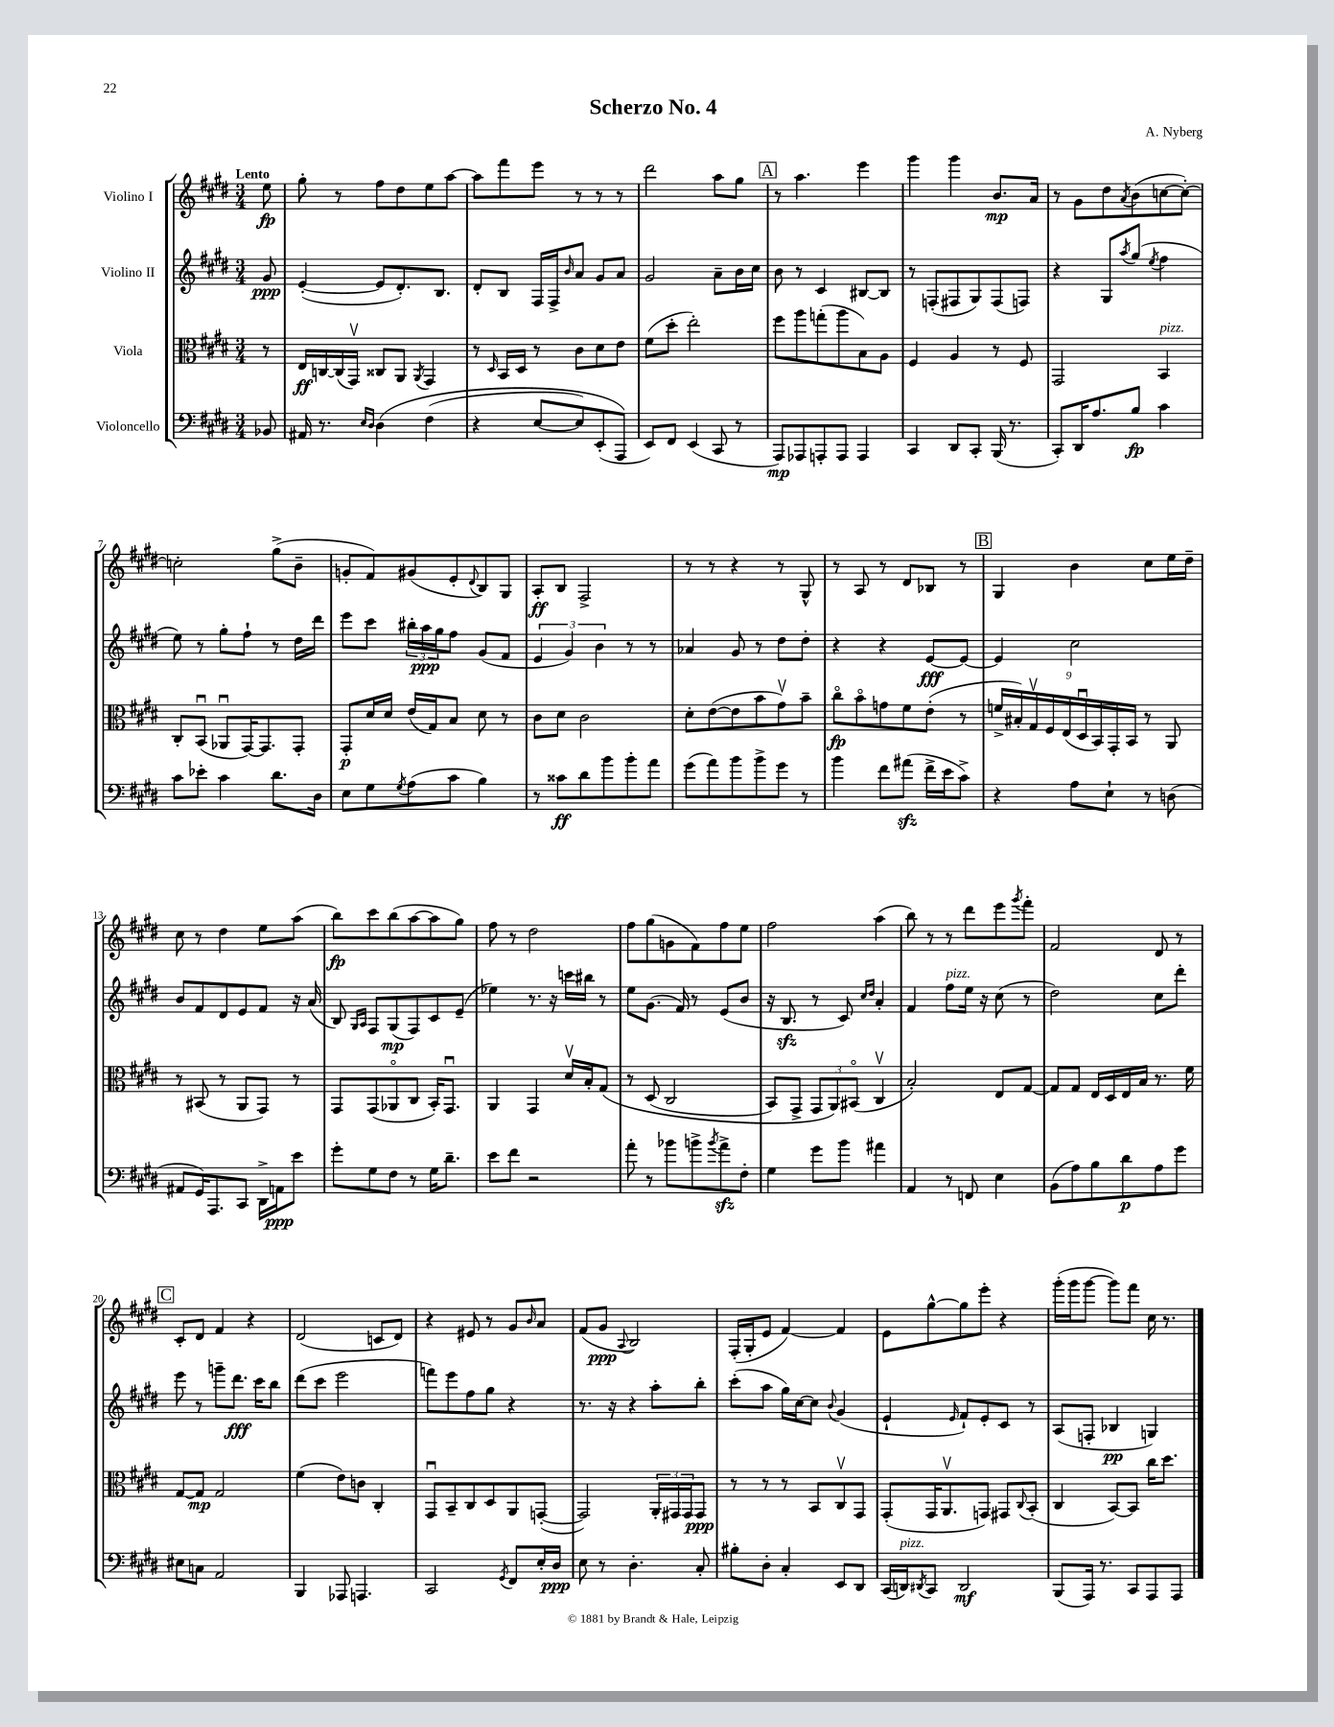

**kern	**dynam	**kern	**dynam	**kern	**dynam	**kern	**dynam
*part4	*part4	*part3	*part3	*part2	*part2	*part1	*part1
*staff4	*staff4	*staff3	*staff3	*staff2	*staff2	*staff1	*staff1
*I"Violoncello	*	*I"Viola	*	*I"Violino II	*	*I"Violino I	*
*clefF4	*	*clefC3	*	*clefG2	*	*clefG2	*
*k[f#c#g#d#]	*	*k[f#c#g#d#]	*	*k[f#c#g#d#]	*	*k[f#c#g#d#]	*
*M3/4	*	*M3/4	*	*M3/4	*	*M3/4	*
=	=	=	=	=	=	=	=
!	!	!	!	!	!	!LO:TX:a:B:t=Lento	!
8BB-X/	.	8r	.	8g#/	ppp	8ee\	fp
=1	=1	=1	=1	=1	=1	=1	=1
16AA#X/	.	16E/LL	ff	([4e'/	.	8gg#'\	.
8.r	.	[16Cn/	.	.	.	.	.
.	.	(16C/]	.	.	.	8r	.
.	.	16GG#v/JJ)	.	.	.	.	.
16qqE/LL	.	.	.	.	.	.	.
16qqD#/JJ	.	.	.	.	.	.	.
(4D#\	.	8C##X/L	.	8e/L]	.	8ff#\L	.
.	.	8AA/J	.	8.d#'/)	.	8dd#\	.
.	.	8qAA/	.	.	.	.	.
(4F#\	.	4GG#/	.	.	.	8ee\	.
.	.	.	.	8.B/J	.	.	.
.	.	.	.	.	.	[8aa\J	.
=2	=2	=2	=2	=2	=2	=2	=2
4r	.	8r	.	8d#'/L	.	8aa\L]	.
.	.	16qqD#/	.	.	.	.	.
.	.	16BB/LL	.	8B/J	.	8fff#\	.
.	.	16D#/JJ	.	.	.	.	.
[8E/L	.	8r	.	16F#/LL	.	8eee\J	.
.	.	.	.	16F#^/J	.	.	.
.	.	.	.	16qqb/	.	.	.
8E/])	.	8c#\L	.	8a/J	.	8r	.
(8EE'/	.	8d#\	.	8g#/L	.	8r	.
8AAA/J)	.	8e\J	.	8a/J	.	8r	.
=3	=3	=3	=3	=3	=3	=3	=3
8EE/L)	.	(8f#\L	.	2g#/	.	2ddd#\	.
8FF#/J	.	8dd#'\J	.	.	.	.	.
(4EE/	.	2ee'\)	.	.	.	.	.
8CC#/	.	.	.	8a~\L	.	8aa\L	.
8r	.	.	.	16b\L	.	8gg#\J	.
.	.	.	.	16cc#\JJ	.	.	.
!!LO:REH:place=s1:t=A
=4	=4	=4	=4	=4	=4	=4	=4
8AAA/L)	mp	8ff#\L	.	8b\	.	8r	.
8AAA-X/	.	8aa\	.	8r	.	4.aa\	.
8AAAn'/	.	(8ggn'\	.	4c#/	.	.	.
8AAA/J	.	8aa\	.	.	.	.	.
4AAA/	.	8B\)	.	[8B#X/L	.	4eee\	.
.	.	8A\J	.	8B#/J]	.	.	.
=5	=5	=5	=5	=5	=5	=5	=5
4CC#/	.	4F#/	.	8r	.	4ggg#\	.
.	.	.	.	(8Fn'/L	.	.	.
8DD#/L	.	4A/	.	8F#X/	.	4ggg#\	.
8CC#'/J	.	.	.	8G#/)	.	.	.
(16BBB/	.	8r	.	(8F#/	.	8.b/L	mp
8.r	.	.	.	.	.	.	.
.	.	8F#/	.	8Fn/J)	.	.	.
.	.	.	.	.	.	16a/Jk	.
=6	=6	=6	=6	=6	=6	=6	=6
8CC#'/L)	.	2GG#/	.	4r	.	8r	.
16DD#/K	.	.	.	.	.	8g#\L	.
8.A/	.	.	.	.	.	.	.
.	.	.	.	8G#/L	.	8dd#\	.
.	.	.	.	8qaa/	.	8qa/	.
8B/J	fp	.	.	(8gg#/J	.	(8b\	.
.	.	.	.	8qee/	.	.	.
!	!	!LO:TX:a:i:t=pizz.	!	!	!	!	!
4c#\	.	4BB/	.	4ff#\	.	[8ccn\	.
.	.	.	.	.	.	8cc'\J_)	.
!!LO:LB:g=z
=7	=7	=7	=7	=7	=7	=7	=7
8c#\L	.	8C#'/L	.	8ee\)	.	2ccn'\]	.
8e-X'\J	.	(8BBu/J	.	8r	.	.	.
4c#\	.	8AA-Xu/L	.	8gg#'\L	.	.	.
.	.	[16GG#/K)	.	8ff#`\J	.	.	.
.	.	8.GG#/]	.	.	.	.	.
8.d#\L	.	.	.	8r	.	(8gg#^\L	.
.	.	8GG#'/J	.	16dd#\LL	.	8b~\J	.
16D#\Jk	.	.	.	16ddd#\JJ	.	.	.
=8	=8	=8	=8	=8	=8	=8	=8
8E\L	.	8GG#'/L	p	8eee\L	.	8gn'/L	.
8G#\	.	16d#/L	.	8ccc#\J	.	8f#/)	.
.	.	16d#/JJ	.	.	.	.	.
8qG#/	.	.	.	.	.	.	.
(8A\	.	(16e/LL	.	24bb#X'\LL	.	(8g#X/	.
.	.	.	.	24aa\	ppp	.	.
.	.	16G#/J)	.	.	.	.	.
.	.	.	.	24gg#\J	.	.	.
8c#\J	.	8B/J	.	8ff#\J	.	8e'/	.
.	.	.	.	.	.	8qqd#/	.
4B\)	.	8d#\	.	(8g#/L	.	8B/)	.
.	.	8r	.	8f#/J	.	8G#/J	.
=9	=9	=9	=9	=9	=9	=9	=9
8r	.	8c#\L	.	6e/	.	8A'/L	ff
8c##X\L	ff	8d#\J	.	.	.	8B/J	.
.	.	.	.	6g#/)	.	.	.
8d#\	.	2c#\	.	.	.	2F#^/	.
.	.	.	.	6b\	.	.	.
8b\	.	.	.	.	.	.	.
8b'\	.	.	.	8r	.	.	.
8a\J	.	.	.	8r	.	.	.
=10	=10	=10	=10	=10	=10	=10	=10
(8g#\L	.	8d#'\L	.	4a-X/	.	8r	.
8a\)	.	([8e\	.	.	.	8r	.
8b\	.	8e\]	.	8g#/	.	4r	.
8b^\	.	8b\	.	8r	.	.	.
8g#\J	.	8g#v\)	.	8dd#\L	.	8r	.
8r	.	8b~\J	.	8dd#'\J	.	8G#^^/	.
=11	=11	=11	=11	=11	=11	=11	=11
4b\	.	8cc#\L	fp	4r	.	8r	.
.	.	8b\	.	.	.	8A/	.
8f#\L	.	8gn\	.	4r	.	8r	.
(8a#Xzz\J	.	8f#\	.	.	.	8d#/L	.
16f#^\LL	.	(8e'\J	.	[8e/L	fff	8B-X/J	.
16e\J	.	.	.	.	.	.	.
8c#^\J)	.	8r	.	8e/J_	.	8r	.
!!LO:REH:place=s1:t=B
=12	=12	=12	=12	=12	=12	=12	=12
4r	.	18fn^/LL	.	4e/]	.	4G#/	.
.	.	18B#X'/)	.	.	.	.	.
.	.	18G#v/	.	.	.	.	.
.	.	18F#/	.	.	.	.	.
.	.	(18E/	.	.	.	.	.
8A\L	.	.	.	2cc#\	.	4b\	.
.	.	18D#u/	.	.	.	.	.
.	.	18BB/)	.	.	.	.	.
8E`\J	.	.	.	.	.	.	.
.	.	18GG#'/	.	.	.	.	.
.	.	18BB/JJ	.	.	.	.	.
8r	.	8r	.	.	.	8cc#\L	.
(8Dn\	.	8AA/	.	.	.	16ee\L	.
.	.	.	.	.	.	16dd#~\JJ	.
!!LO:LB:g=z
=13	=13	=13	=13	=13	=13	=13	=13
8AA#X/L	.	8r	.	8b/L	.	8cc#\	.
16GG#/K)	.	(8BB#X/	.	8f#/	.	8r	.
8.AAA/	.	.	.	.	.	.	.
.	.	8r	.	8d#/	.	4dd#\	.
8CC#/J	.	8AA/L	.	8e/	.	.	.
16DD#^\LL	.	8GG#/J)	.	8f#/J	.	8ee\L	.
16AAn\J	ppp	.	.	.	.	.	.
8e\J	.	8r	.	16r	.	(8aa\J	.
.	.	.	.	(16a/	.	.	.
=14	=14	=14	=14	=14	=14	=14	=14
8g#'\L	.	8GG#/L	.	8B/)	.	8bb\L)	fp
.	.	.	.	16qqG#/LL	.	.	.
.	.	.	.	16qqA/JJ	.	.	.
8G#\	.	(8GG#/	.	8F#/L	.	8ccc#\	.
8F#\J	.	8AA-X/	.	(8G#/	mp	(8bb\	.
8r	.	8C#/J	.	8F#/)	.	[8aa\	.
16G#\KL	.	16BB'/KL)	.	8c#/	.	8aa\]	.
8.d#~\J	.	8.GG#u/J	.	.	.	.	.
.	.	.	.	(8e~/J	.	8gg#\J)	.
=15	=15	=15	=15	=15	=15	=15	=15
8e\L	.	4AA/	.	4ee-X\)	.	8ff#\	.
8f#\J	.	.	.	.	.	8r	.
2r	.	4GG#/	.	8.r	.	2dd#\	.
.	.	.	.	16r	.	.	.
.	.	16d#v/LL	.	16cccn\LL	.	.	.
.	.	16B'/J	.	16bb#X\JJ	.	.	.
.	.	(8G#/J	.	8r	.	.	.
=16	=16	=16	=16	=16	=16	=16	=16
8a'\	.	8r	.	8ee\L	.	8ff#\L	.
8r	.	(8D#/	.	(8.g#\J	.	(8gg#\	.
8b-X\L	.	2C#/	.	.	.	8gn\	.
.	.	.	.	16f#/)	.	.	.
8bn^\	.	.	.	8r	.	8f#\)	.
8qb/	.	.	.	.	.	.	.
8azz^\	.	.	.	(8e/L	.	8ff#\	.
8F#'\J	.	.	.	8b/J	.	8ee\J	.
=17	=17	=17	=17	=17	=17	=17	=17
4G#\	.	8BB/L)	.	16r	.	2ff#\	.
.	.	.	.	8.Bzz/	.	.	.
.	.	8GG#^/J	.	.	.	.	.
8g#\L	.	12GG#/L	.	8r	.	.	.
.	.	12AA/)	.	.	.	.	.
8b\J	.	.	.	8c#/)	.	.	.
.	.	(12BB#X/J	.	.	.	.	.
.	.	.	.	16qqcc#/LL	.	.	.
.	.	.	.	16qqdd#/JJ	.	.	.
4a#X\	.	4C#v/	.	4a'/	.	(4aa\	.
=18	=18	=18	=18	=18	=18	=18	=18
4AA/	.	2B'/)	.	4f#/	.	8bb\)	.
.	.	.	.	.	.	8r	.
!	!	!	!	!LO:TX:a:i:t=pizz.	!	!	!
8r	.	.	.	8ff#\L	.	8r	.
8FFn/	.	.	.	16ee\Jk	.	8ddd#\L	.
.	.	.	.	16r	.	.	.
4E\	.	8E/L	.	(8cc#\	.	8eee\	.
.	.	.	.	.	.	8qggg#/	.
.	.	[8G#/J	.	8r	.	8fff#'\J	.
=19	=19	=19	=19	=19	=19	=19	=19
(8BB\L	.	8G#/L]	.	2dd#\)	.	2f#/	.
8A\)	.	8G#/J	.	.	.	.	.
8B\	.	16E/LL	.	.	.	.	.
.	.	16D#/	.	.	.	.	.
8d#\	p	16E/	.	.	.	.	.
.	.	16B/JJ	.	.	.	.	.
8A\	.	8.r	.	8cc#\L	.	8d#/	.
8g#\J	.	.	.	8ddd#'\J	.	8r	.
.	.	16f#\	.	.	.	.	.
!!LO:LB:g=z
!!LO:REH:place=s1:t=C
=20	=20	=20	=20	=20	=20	=20	=20
8E#X\L	.	[8G#/L	.	8eee\	.	8c#'/L	.
8Cn\J	.	8G#/J]	mp	8r	.	8d#/J	.
2AA/	.	2G#/	.	8gggn~\L	.	4f#/	.
.	.	.	.	8.ddd#\J	fff	.	.
.	.	.	.	.	.	4r	.
.	.	.	.	16ccc#\KL	.	.	.
.	.	.	.	8bb\J	.	.	.
=21	=21	=21	=21	=21	=21	=21	=21
4BBB/	.	(4f#\	.	(8ddd#\L	.	(2d#/	.
.	.	.	.	8ccc#\J	.	.	.
8AAA-X/	.	8e\L)	.	2eee\	.	.	.
4.AAAn/	.	8cn\J	.	.	.	.	.
.	.	4C#'/	.	.	.	8cn/L	.
.	.	.	.	.	.	8d#/J)	.
=22	=22	=22	=22	=22	=22	=22	=22
2CC#/	.	8GG#u/L	.	8fffn\L)	.	4r	.
.	.	8BB~/	.	8eee\	.	.	.
.	.	8C#/	.	8ff#\	.	8e#X/	.
.	.	8D#/	.	8gg#\J	.	8r	.
8qGG#/	.	.	.	.	.	.	.
8FF#/L	.	8AA/	.	4r	.	8g#/L	.
.	.	.	.	.	.	16qqb/	.
16E'/L	.	([8GGn'/J	.	.	.	8a/J	.
16D#/JJ	ppp	.	.	.	.	.	.
=23	=23	=23	=23	=23	=23	=23	=23
8E\	.	2GG/])	.	8.r	.	(8f#/L	.
8r	.	.	.	.	.	8g#/J	ppp
.	.	.	.	16r	.	.	.
.	.	.	.	.	.	8qqA/	.
4.D#'\	.	.	.	4r	.	2B/)	.
.	.	24AA'/LL	.	8aa'\L	.	.	.
.	.	24GG#X/	.	.	.	.	.
.	.	24GG#/J	.	.	.	.	.
8C#'/	.	8GG#/J	ppp	8bb'\J	.	.	.
=24	=24	=24	=24	=24	=24	=24	=24
8B#X'\L	.	8r	.	(8ccc#'\L	.	(16F#'/LL	.
.	.	.	.	.	.	16G#'/J	.
8D#'\J	.	8r	.	8aa\J	.	8e/J	.
4C#'/	.	8r	.	16gg#\LL)	.	[4f#/)	.
.	.	.	.	[16cc#\J	.	.	.
.	.	8BB/L	.	8cc#\J]	.	.	.
.	.	.	.	8qqb/	.	.	.
8EE/L	.	8C#v/	.	(4g#/	.	4f#/]	.
8DD#/J	.	8GG#/J	.	.	.	.	.
=25	=25	=25	=25	=25	=25	=25	=25
(16CC#/LL	.	(8GG#'/L	.	4e`/	.	8e\L	.
!LO:TX:a:i:t=pizz.	!	!	!	!	!	!	!
16DDn/J)	.	.	.	.	.	.	.
8qDD#X/	.	.	.	.	.	.	.
8CC#/J	.	16GG#/K	.	.	.	[8gg#^^\	.
.	.	8.AAv/	.	.	.	.	.
.	.	.	.	16qqe/	.	.	.
2DD#/	mf	.	.	8f#`/L)	.	8gg#\]	.
.	.	8GGn/J)	.	8e'/	.	8eee'\J	.
.	.	8GG#X/L	.	8c#/J	.	4r	.
.	.	8qqC#/	.	.	.	.	.
.	.	(8BB'/J	.	8r	.	.	.
=26	=26	=26	=26	=26	=26	=26	=26
(8BBB/L	.	4C#/	.	(8A/L	.	(16ggg#'\LL	.
.	.	.	.	.	.	16ggg#\J	.
16AAA/Jk)	.	.	.	8Fn'/J	.	[8ggg#\J	.
8.r	.	.	.	.	.	.	.
.	.	[8BB/L)	.	4B-X/	pp	8ggg#\L])	.
8CC#/L	.	8BB/J]	.	.	.	8fff#\J	.
8AAA/	.	16cc#\KL	.	4Gn/)	.	16cc#\	.
.	.	8.dd#\J	.	.	.	8.r	.
8AAA/J	.	.	.	.	.	.	.
==	==	==	==	==	==	==	==
*-	*-	*-	*-	*-	*-	*-	*-
